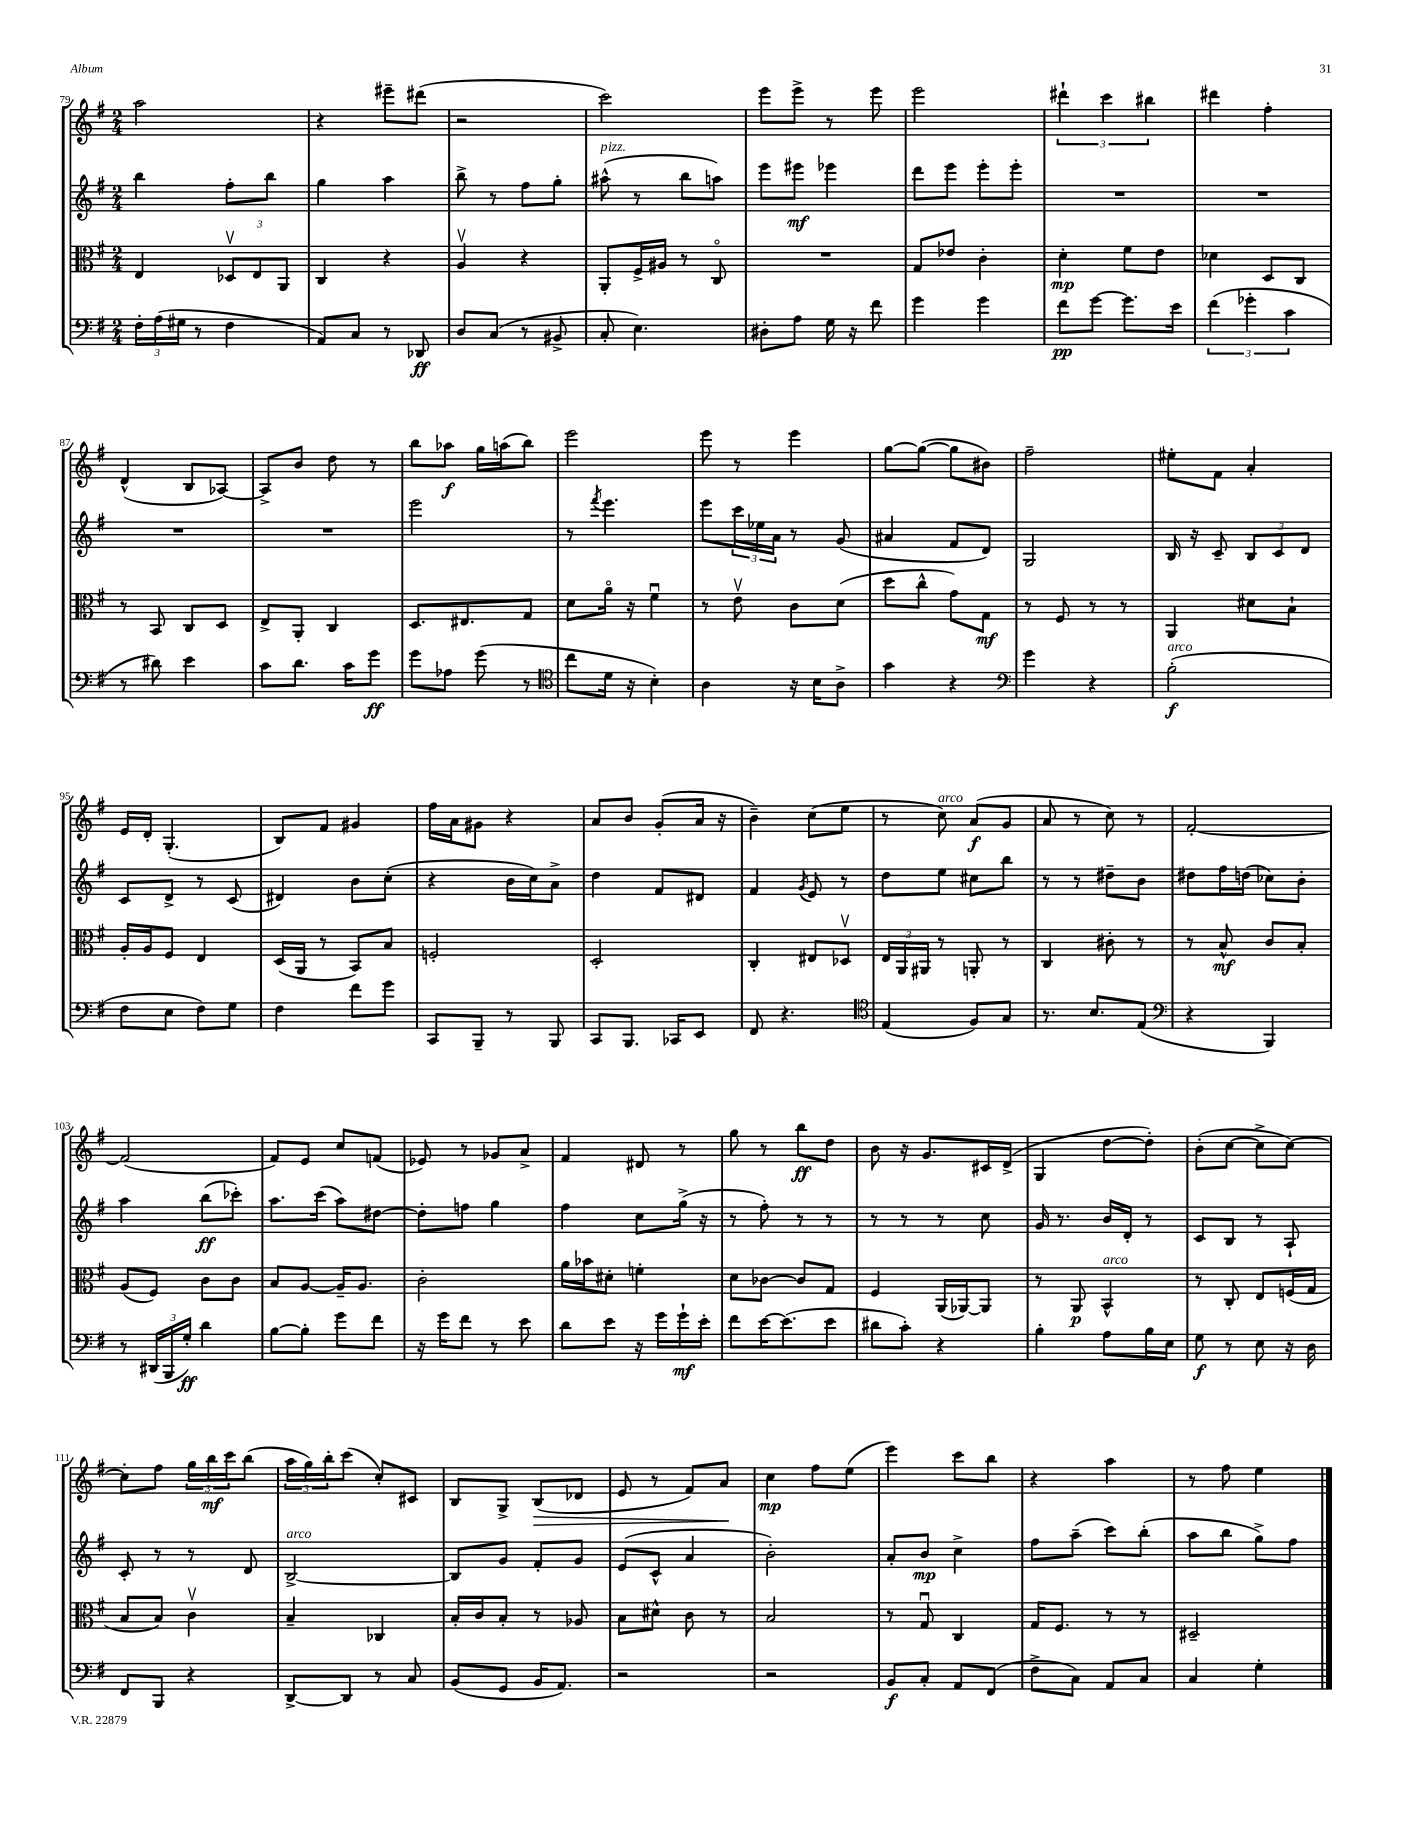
<<
\new StaffGroup <<
\new Staff = "s0" {
    \clef treble \key g \major \numericTimeSignature \time 2/4
    a''2 |
    r4 eis'''8-- dis'''8( |
    r2 |
    c'''2) |
    e'''8 e'''8-> r8 e'''8 |
    e'''2 |
    \tuplet 3/2 { dis'''4-! c'''4 bis''4 } |
    dis'''4 fis''4-. |
    d'4-^( b8 aes8~) |
    aes8-> b'8 d''8 r8 |
    b''8 aes''8\f g''16 a''16( b''8) |
    e'''2 |
    e'''8 r8 e'''4 |
    g''8~ g''8~( g''8 bis'8) |
    fis''2-- |
    eis''8-. fis'8 a'4-. |
    e'16 d'16-. g4.-.( |
    b8) fis'8 gis'4 |
    fis''16 a'16 gis'8 r4 |
    a'8 b'8 g'8-.( a'16 r16 |
    b'4--) c''8( e''8 |
    r8 c''8^\markup { \italic "arco" }) a'8\f( g'8 |
    a'8 r8 c''8) r8 |
    fis'2~-. |
    fis'2( |
    fis'8) e'8 c''8 f'8( |
    ees'8) r8 ges'8 a'8-> |
    fis'4 dis'8 r8 |
    g''8 r8 b''8\ff d''8 |
    b'8 r16 g'8. cis'16 d'16->( |
    g4 d''8~ d''8-.) |
    b'8-.( c''8~ c''8-> c''8~) |
    c''8-. fis''8 \tuplet 3/2 { g''16 b''16\mf c'''16 } b''8( |
    \tuplet 3/2 { a''16 g''16) b''16-. } c'''8( c''8-.) cis'8 |
    b8 g8-> b8\>( des'8 |
    e'8 r8 fis'8) a'8\! |
    c''4\mp fis''8 e''8( |
    e'''4) c'''8 b''8 |
    r4 a''4 |
    r8 fis''8 e''4 \bar "|." |
}
\new Staff = "s1" {
    \clef treble \key g \major \numericTimeSignature \time 2/4
    b''4 fis''8-. b''8 |
    g''4 a''4 |
    b''8-> r8 fis''8 g''8-. |
    ais''8-^^\markup { \italic "pizz." }( r8 b''8 a''8) |
    e'''8 eis'''8\mf ees'''4 |
    d'''8 e'''8 e'''8-. e'''8-. |
    R2 |
    R2 |
    R2 |
    R2 |
    e'''2 |
    r8 \acciaccatura { fis'''8 } e'''4. |
    e'''8 \tuplet 3/2 { c'''16 ees''16 a'16 } r8 g'8( |
    ais'4 fis'8 d'8) |
    g2 |
    b16 r16 c'8-- \tuplet 3/2 { b8 c'8 d'8 } |
    c'8 d'8-> r8 c'8( |
    dis'4) b'8 c''8-.( |
    r4 b'16 c''16) a'8-> |
    d''4 fis'8 dis'8 |
    fis'4 \acciaccatura { g'8 } e'8 r8 |
    d''8 e''8 cis''8 b''8 |
    r8 r8 dis''8-- b'8 |
    dis''8 fis''16 d''16( ces''8) b'8-. |
    a''4 b''8\ff( ces'''8-.) |
    a''8. c'''16( a''8) dis''8~ |
    dis''8-. f''8 g''4 |
    fis''4 c''8 g''16->( r16 |
    r8 fis''8-.) r8 r8 |
    r8 r8 r8 c''8 |
    g'16 r8. b'16 d'16-. r8 |
    c'8 b8 r8 a8-! |
    c'8-. r8 r8 d'8 |
    b2~->^\markup { \italic "arco" } |
    b8 g'8 fis'8-. g'8 |
    e'8( c'8-^ a'4 |
    b'2-.) |
    a'8-. b'8\mp c''4-> |
    fis''8 a''8--( c'''8) b''8-.( |
    a''8 b''8 g''8->) fis''8 \bar "|." |
}
\new Staff = "s2" {
    \clef alto \key g \major \numericTimeSignature \time 2/4
    e4 \tuplet 3/2 { des8\upbow e8 a,8 } |
    c4 r4 |
    a4\upbow r4 |
    a,8-. fis16-> ais16 r8 c8\flageolet |
    R2 |
    g8 ees'8 c'4-. |
    d'4-.\mp fis'8 e'8 |
    des'4 d8 c8 |
    r8 b,8 c8 d8 |
    e8-> a,8-. c4 |
    d8. eis8. g8 |
    d'8 a'16\flageolet r16 fis'4\downbow |
    r8 e'8\upbow c'8 d'8( |
    d''8 c''8-^ g'8) g8\mf |
    r8 fis8 r8 r8 |
    a,4 dis'8 b8-! |
    a16-. a16 fis8 e4 |
    d16( a,16 r8 b,8) b8 |
    f2-. |
    d2-. |
    c4-. eis8 des8\upbow |
    \tuplet 3/2 { e16 a,16 ais,16 } r8 a,8-. r8 |
    c4 cis'8-. r8 |
    r8 b8-^\mf c'8 b8-. |
    a8( fis8) c'8 c'8 |
    b8 a8~ a16-- a8. |
    c'2-. |
    a'16 bes'16 dis'8-. f'4-. |
    d'8 ces'8~ ces'8 g8 |
    fis4 a,16( aes,16~) aes,8 |
    r8 a,8\p b,4-^^\markup { \italic "arco" } |
    r8 c8-. e8 f16( g16 |
    b8 b8) c'4\upbow |
    b4-- ces4 |
    b16-. c'16 b8-. r8 aes8 |
    b8 dis'8-^ c'8 r8 |
    b2 |
    r8 g8\downbow c4 |
    g16 fis8. r8 r8 |
    dis2-- \bar "|." |
}
\new Staff = "s3" {
    \clef bass \key g \major \numericTimeSignature \time 2/4
    \tuplet 3/2 { fis16-. a16( gis16 } r8 fis4 |
    a,8) c8 r8 des,8\ff |
    d8 c8( r8 bis,8-> |
    c8-. e4.) |
    dis8-. a8 g16 r16 fis'8 |
    g'4 g'4 |
    fis'8\pp g'8~ g'8. e'16 |
    \tuplet 3/2 { fis'4( ges'4-. c'4 } |
    r8 dis'8) e'4 |
    c'8 d'8. c'16 g'8\ff |
    g'8 aes8 g'8( r8 |
    \clef tenor c''8 d'16 r16 b4-.) |
    a4 r16 b16 a8-> |
    g'4 r4 |
    \clef bass g'4 r4 |
    b2-.\f^\markup { \italic "arco" }( |
    fis8 e8 fis8) g8 |
    fis4 fis'8 g'8 |
    c,8 b,,8-- r8 b,,8 |
    c,8 b,,8. ces,16 e,8 |
    fis,8 r4. |
    \clef tenor e4( fis8) g8 |
    r8. b8. e8( |
    \clef bass r4 b,,4) |
    r8 \tuplet 3/2 { dis,16( b,,16 g16-.\ff) } d'4 |
    b8~ b8-. g'8 fis'8 |
    r16 g'16 fis'8 r8 e'8 |
    d'8 e'8 r16 g'16 g'16-!\mf e'16-. |
    fis'8 e'16~ e'8.( e'8 |
    dis'8 c'8-.) r4 |
    b4-. a8 b16 e16 |
    g8\f r8 e8 r16 d16 |
    fis,8 b,,8 r4 |
    d,8~-> d,8 r8 c8 |
    b,8( g,8 b,16 a,8.) |
    r2 |
    r2 |
    b,8\f c8-. a,8 fis,8( |
    fis8-> c8) a,8 c8 |
    c4 g4-. \bar "|." |
}
>>
>>
\layout { \context { \Score currentBarNumber = #79 } }
